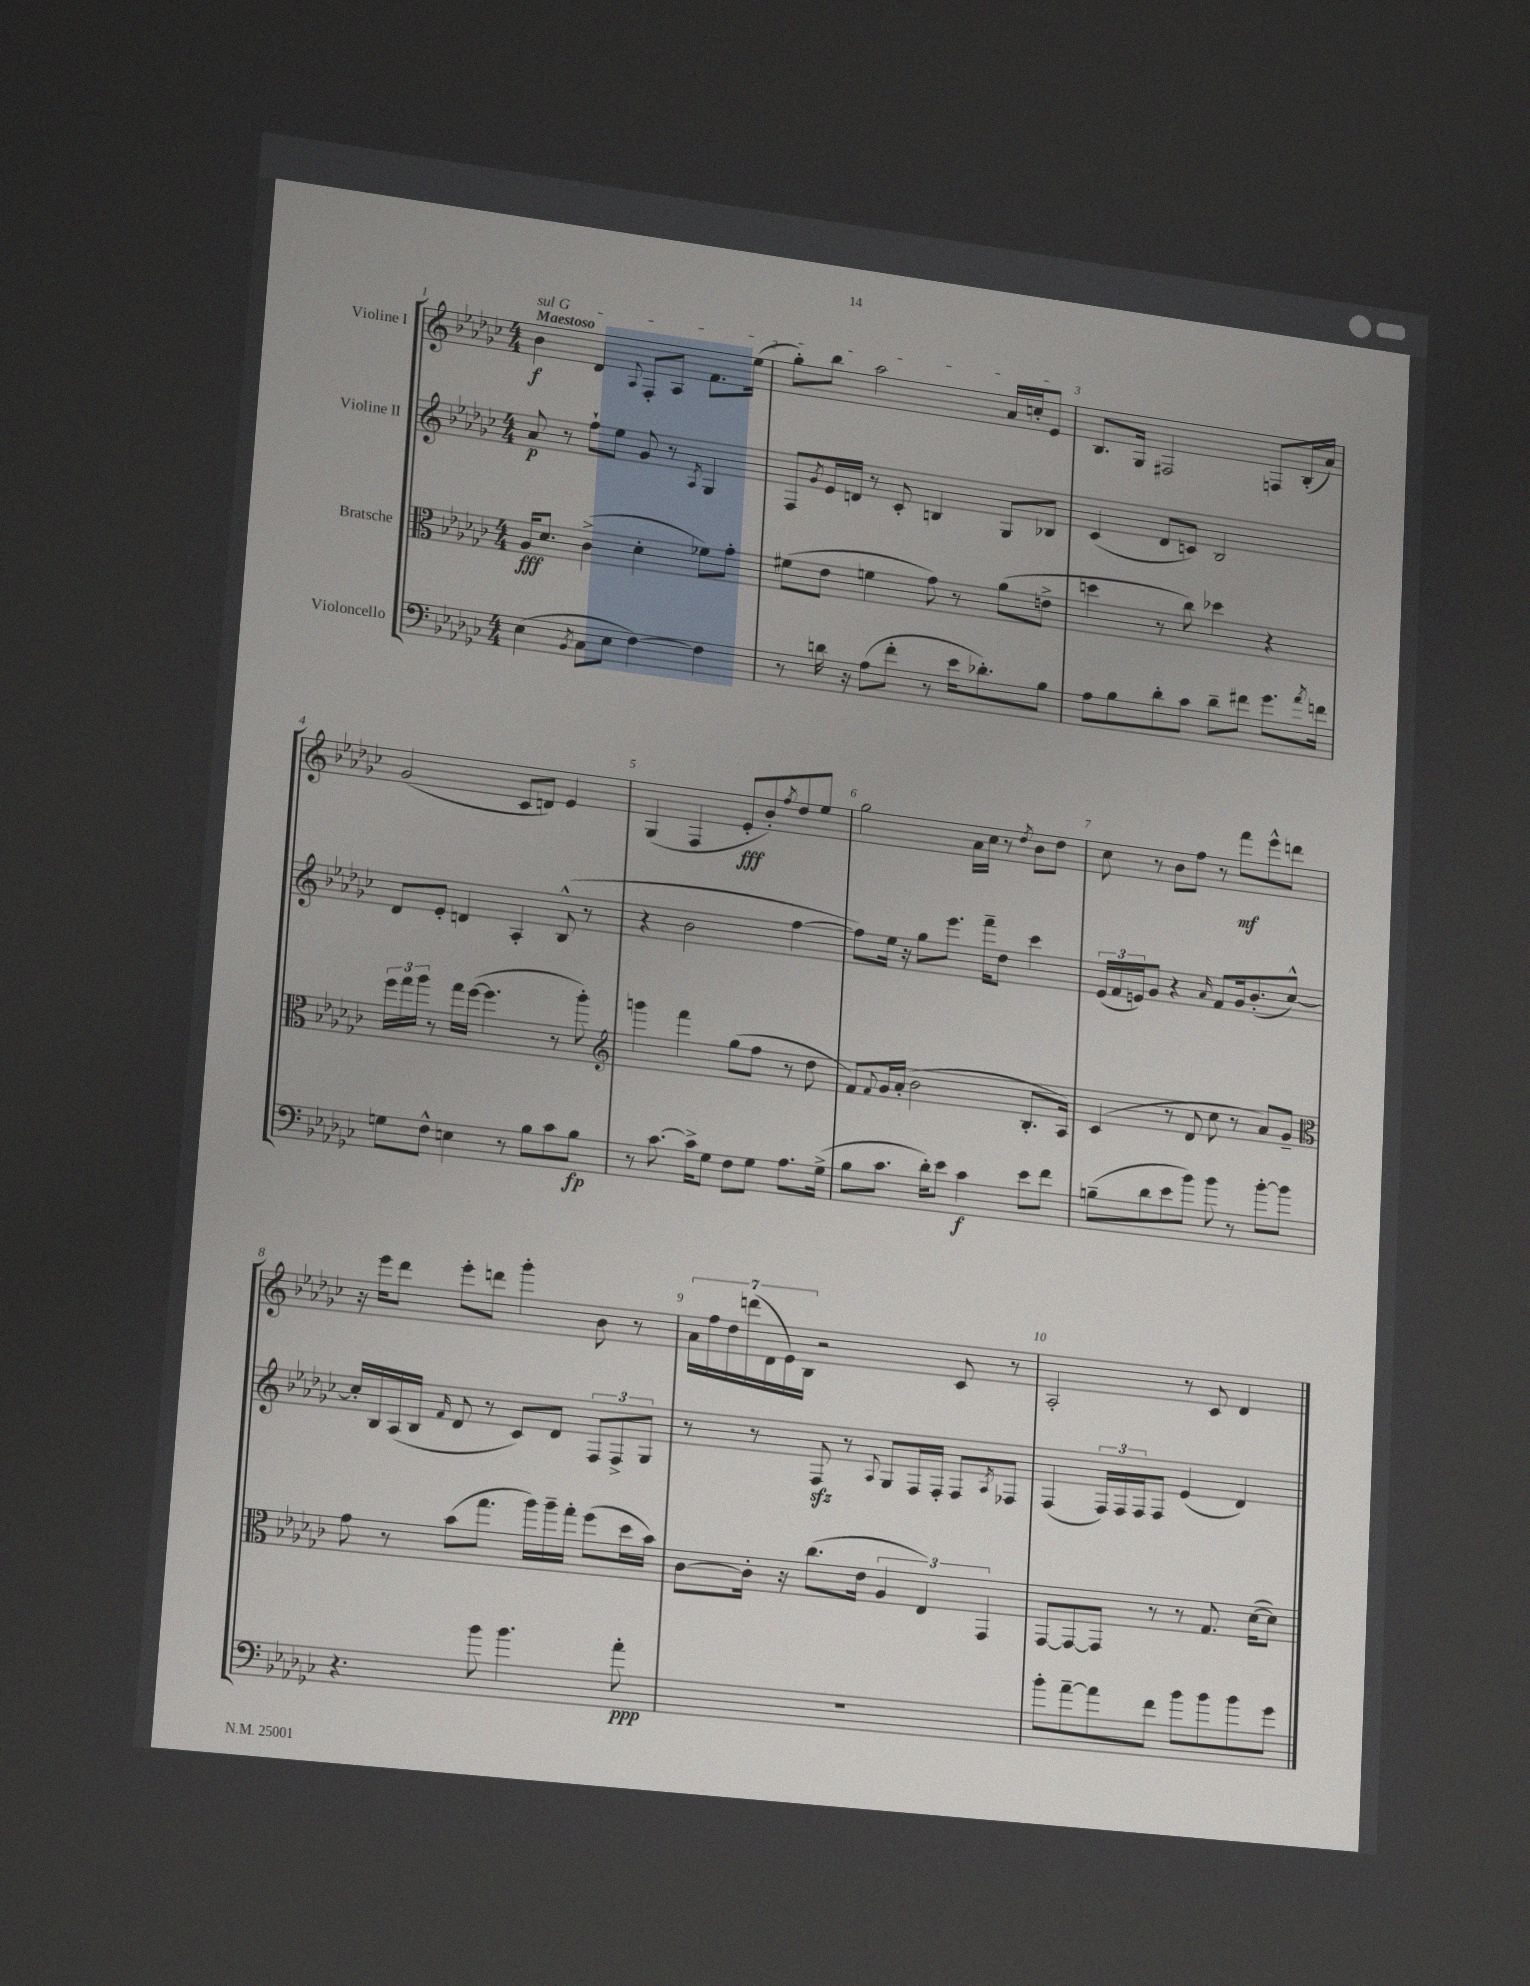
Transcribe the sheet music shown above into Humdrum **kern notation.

**kern	**dynam	**kern	**dynam	**kern	**dynam	**kern	**dynam
*part4	*part4	*part3	*part3	*part2	*part2	*part1	*part1
*staff4	*staff4	*staff3	*staff3	*staff2	*staff2	*staff1	*staff1
*I"Violoncello	*	*I"Bratsche	*	*I"Violine II	*	*I"Violine I	*
*clefF4	*	*clefC3	*	*clefG2	*	*clefG2	*
*k[b-e-a-d-g-c-]	*	*k[b-e-a-d-g-c-]	*	*k[b-e-a-d-g-c-]	*	*k[b-e-a-d-g-c-]	*
*M4/4	*	*M4/4	*	*M4/4	*	*M4/4	*
=1	=1	=1	=1	=1	=1	=1	=1
!	!	!	!	!	!	!LO:TX:a:B:t=Maestoso	!
!	!	!	!	!	!	!LO:TX:a:i:t=sul G	!
(4E-\	.	16A-/KL	fff	8a-/	p	4b-\	f
.	.	8.d-/J	.	.	.	.	.
.	.	.	.	8r	.	.	.
8qBB-/	.	.	.	.	.	.	.
8C-\L	.	(4c-^\	.	8ff`\L	.	4d-/	.
8E-\J	.	.	.	8ee-\J	.	.	.
.	.	.	.	.	.	8qqA-/	.
[4F\)	.	4d-'\	.	8g-/	.	8F'/L	.
.	.	.	.	8r	.	8A-/J	.
.	.	.	.	8qA-/	.	.	.
4F\]	.	8f-X\L)	.	4G-/	.	8.f\L	.
.	.	8g-'\J	.	.	.	.	.
.	.	.	.	.	.	(16ee-\Jk	.
=2	=2	=2	=2	=2	=2	=2	=2
8r	.	(8f#X\L	.	8F/L	.	8gg-'\L)	.
.	.	.	.	8qg-/	.	.	.
16dn\	.	8e-\J	.	16e-/L	.	8bb-\J	.
16r	.	.	.	16dn/JJ	.	.	.
(8A-\L	.	4fn\	.	8r	.	2aa-\	.
8f'\J	.	.	.	8c-'/	.	.	.
8r	.	8g-\)	.	4Bn/	.	.	.
16e-\KL	.	8r	.	.	.	.	.
8.d-X'\)	.	.	.	.	.	.	.
.	.	(8a-\L	.	8G-/L	.	16a-/LL	.
.	.	.	.	.	.	16ccn'/J	.
8B-\J	.	8en^\J	.	8B-X/J	.	8e-/J	.
=3	=3	=3	=3	=3	=3	=3	=3
8A-\L	.	4ddn\	.	(4c-/	.	8.B-/L	.
8B-\	.	.	.	.	.	.	.
.	.	.	.	.	.	16G-/Jk	.
8d-'\	.	8r	.	8d-/L	.	2F#X/	.
8c-\J	.	8cc-\)	.	8cn/J)	.	.	.
8d-~\L	.	4dd-X\	.	2B-/	.	.	.
8f#X\J	.	.	.	.	.	.	.
8.g-\L	.	4r	.	.	.	8Fn/L	.
.	.	.	.	.	.	(16B-'/L	.
8qa-/	.	.	.	.	.	.	.
16fn\Jk	.	.	.	.	.	16a-/JJ)	.
!!LO:LB:g=z
=4	=4	=4	=4	=4	=4	=4	=4
8Gn\L	.	24ff\LL	.	8d-/L	.	(2g-/	.
.	.	24gg-\	.	.	.	.	.
.	.	24aa-\JJ	.	.	.	.	.
8F^^\J	.	8r	.	8e-'/J	.	.	.
4En\	.	16gg-\LL	.	4dn/	.	.	.
.	.	([16ff\JJ	.	.	.	.	.
.	.	4.ff\]	.	.	.	.	.
8r	.	.	.	4A-'/	.	8c-/L	.
8B-\L	.	.	.	.	.	8dn/J)	.
8c-\	.	8r	.	(8B-^^/	.	4e-/	.
8B-\J	fp	8aa-'\)	.	8r	.	.	.
=5	=5	=5	=5	=5	=5	=5	=5
*	*	*clefG2	*	*	*	*	*
8r	.	4gggn\	.	4r	.	(4G-/	.
[8.c-\	.	.	.	.	.	.	.
.	.	4fff\	.	2b-\	.	4F/	.
16c-^\KL]	.	.	.	.	.	.	.
8G-\J	.	.	.	.	.	.	.
8F\L	.	(8gg-\L	.	.	.	8e-'/L	fff
8G-\J	.	8ff\J	.	.	.	8b-'/)	.
.	.	.	.	.	.	8qff/	.
8.A-\L	.	8r	.	[4ff\	.	8dd-/	.
.	.	8dd-\	.	.	.	8ee-/J	.
(16G-^\Jk	.	.	.	.	.	.	.
=6	=6	=6	=6	=6	=6	=6	=6
8B-\L	.	8f/L)	.	8ff\L])	.	2gg-\	.
.	.	8qqf/	.	.	.	.	.
8.c-\J	.	16g-/L	.	16ee-\Jk	.	.	.
.	.	(16a-'/JJ	.	16r	.	.	.
.	.	2b-\	.	8gg-\L	.	.	.
16d-'\KL)	.	.	.	.	.	.	.
8e-\J	.	.	.	8.eee-\J	.	.	.
4c-\	f	.	.	.	.	16a-\LL	.
.	.	.	.	16fff~\KL	.	16cc-\JJ	.
.	.	.	.	8dd-\J	.	8r	.
.	.	.	.	.	.	8qdd-/	.
8e-\L	.	8.B-'/L	.	4ccc-\	.	8b-\L	.
8f\J	.	.	.	.	.	8dd-\J	.
.	.	16A-/Jk)	.	.	.	.	.
=7	=7	=7	=7	=7	=7	=7	=7
(8Bn~\L	.	(4c-/	.	(24e-/LL	.	8cc-\	.
.	.	.	.	24f/	.	.	.
.	.	.	.	24en/J)	.	.	.
8d-\	.	.	.	8g-/J	.	8r	.
8e-\	.	8r	.	4r	.	8b-\L	.
8b-\J)	.	8d-/	.	.	.	8ff\J	.
.	.	.	.	16qqa-/	.	.	.
8b-\	.	8cc-\	.	8f/L	.	8r	.
8r	.	8r	.	16g-/k	.	8fff\L	mf
.	.	.	.	(8.b-'/	.	.	.
[8b-'\L	.	8a-/L)	.	.	.	8eee-^^\	.
8b-\J]	.	8g-~/J	.	[8cc-^^/J)	.	8dddn\J	.
!!LO:LB:g=z
=8	=8	=8	=8	=8	=8	=8	=8
*	*	*clefC3	*	*	*	*	*
4.r	.	8g-\	.	16cc-'/LL]	.	16r	.
.	.	.	.	16B-/	.	16eee-\KL	.
.	.	8r	.	(16A-/	.	8ddd-\J	.
.	.	.	.	16B-/JJ	.	.	.
.	.	.	.	16qqf/	.	.	.
.	.	(8b-\L	.	8d-/	.	8eee-'\L	.
8b-\	.	8.gg-\J	.	8r	.	8dddn\J	.
4.b-\	.	.	.	8c-/L)	.	4ggg-'\	.
.	.	16aa-\LL)	.	.	.	.	.
.	.	16aa-~\	.	8d-/J	.	.	.
.	.	16gg-'\JJ	.	.	.	.	.
.	.	(8ff\L	.	12F/L	.	8b-\	.
.	.	.	.	12F^/	.	.	.
8a-'\	ppp	16dd-\L	.	.	.	8r	.
.	.	.	.	12G-/J	.	.	.
.	.	16b-\JJ)	.	.	.	.	.
=9	=9	=9	=9	=9	=9	=9	=9
1r	.	[8c-\L	.	8r	.	28a-\LL	.
.	.	.	.	.	.	28ff\	.
.	.	.	.	.	.	28dd-\	.
.	.	.	.	.	.	(28dddn\	.
.	.	16c-'\Jk]	.	8r	.	.	.
.	.	.	.	.	.	28d-\	.
.	.	.	.	.	.	28e-\)	.
.	.	16r	.	.	.	.	.
.	.	.	.	.	.	28B-\JJ	.
.	.	(8.cc-\L	.	8Fzz/	.	2r	.
.	.	.	.	8r	.	.	.
.	.	16e-\Jk	.	.	.	.	.
.	.	.	.	8qqA-/	.	.	.
.	.	6A-/	.	8G-/L	.	.	.
.	.	.	.	16F/L	.	.	.
.	.	6E-/)	.	.	.	.	.
.	.	.	.	16F'/JJ	.	.	.
.	.	.	.	8F/L	.	8c-/	.
.	.	6GG-/	.	.	.	.	.
.	.	.	.	8qA-/	.	.	.
.	.	.	.	8F-X/J	.	8r	.
=10	=10	=10	=10	=10	=10	=10	=10
8b-'\L	.	[8GG-/L	.	(4F/	.	2A-'/	.
[8a-~\	.	8GG-/_	.	.	.	.	.
8a-\]	.	8GG-/J]	.	24F/LL)	.	.	.
.	.	.	.	24F/	.	.	.
.	.	.	.	24F/J	.	.	.
8f\J	.	8r	.	8F/J	.	.	.
8b-\L	.	8r	.	(4e-/	.	8r	.
8b-\	.	8.G-/	.	.	.	8c-/	.
8b-\	.	.	.	4d-/)	.	4d-/	.
.	.	([16d-\KL	.	.	.	.	.
8g-\J	.	8d-\J])	.	.	.	.	.
==	==	==	==	==	==	==	==
*-	*-	*-	*-	*-	*-	*-	*-
